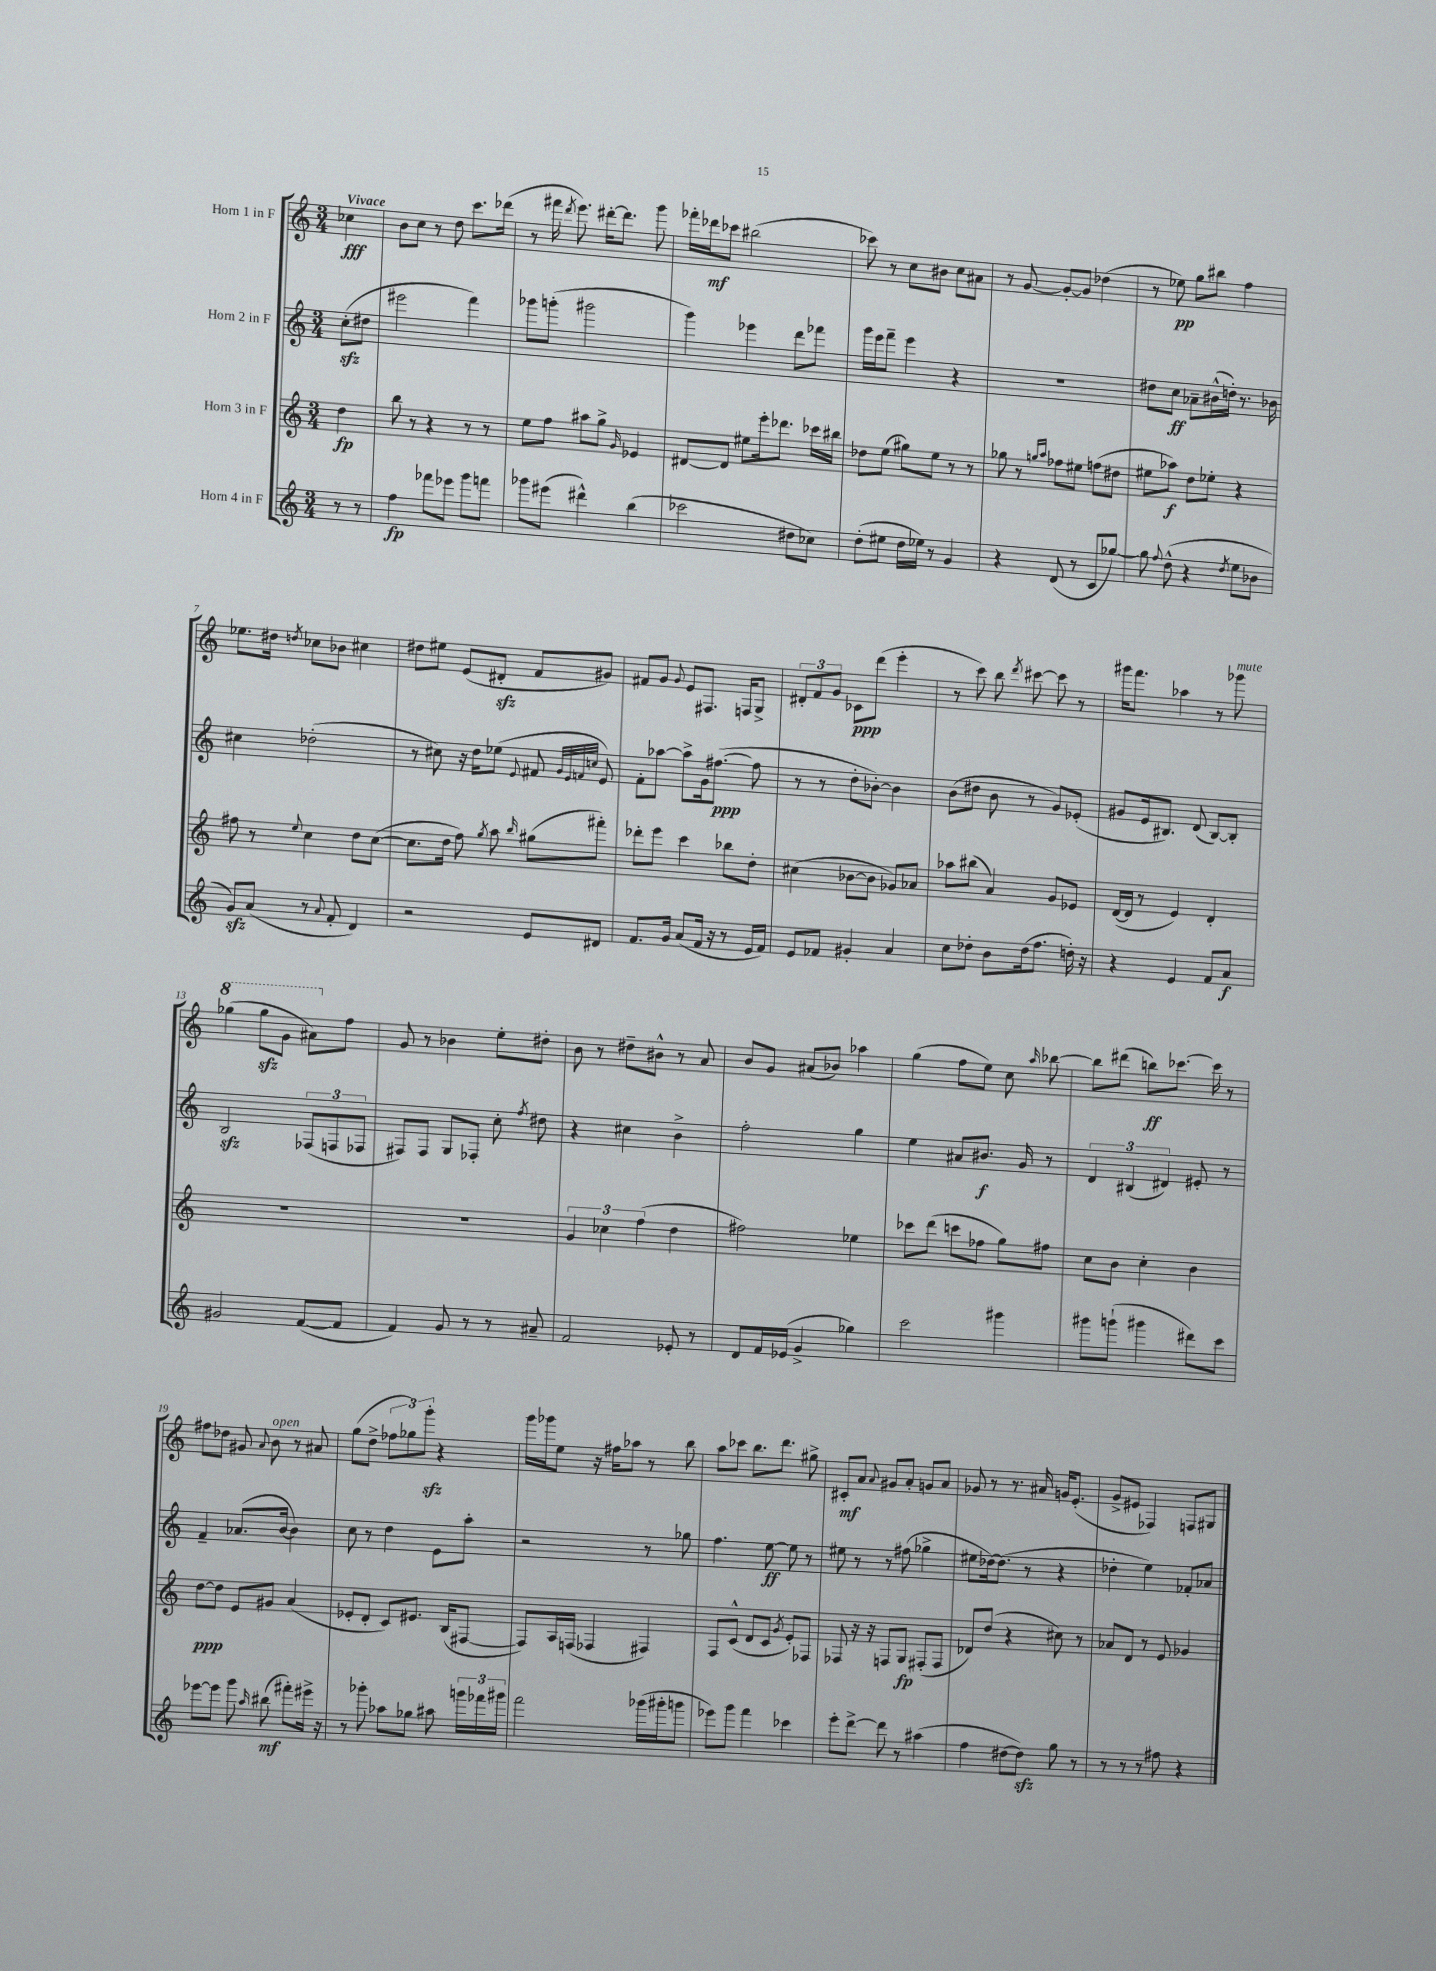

**kern	**dynam	**kern	**dynam	**kern	**dynam	**kern	**dynam
*part4	*part4	*part3	*part3	*part2	*part2	*part1	*part1
*staff4	*staff4	*staff3	*staff3	*staff2	*staff2	*staff1	*staff1
*I"Horn 4 in F	*	*I"Horn 3 in F	*	*I"Horn 2 in F	*	*I"Horn 1 in F	*
*clefG2	*	*clefG2	*	*clefG2	*	*clefG2	*
*k[]	*	*k[]	*	*k[]	*	*k[]	*
*M3/4	*	*M3/4	*	*M3/4	*	*M3/4	*
=	=	=	=	=	=	=	=
!	!	!	!	!	!	!LO:TX:a:B:t=Vivace	!
8r	.	4dd\	fp	(8cczz'\L	.	4cc-X\	fff
8r	.	.	.	8dd#X\J	.	.	.
=1	=1	=1	=1	=1	=1	=1	=1
4ff\	fp	8bb\	.	2eee#X\	.	8b\L	.
.	.	8r	.	.	.	8cc\J	.
8fff-X\L	.	4r	.	.	.	8r	.
8eee-X\J	.	.	.	.	.	8dd\	.
8ggg\L	.	8r	.	4fff\)	.	8.ccc\L	.
8fffn\J	.	8r	.	.	.	.	.
.	.	.	.	.	.	(16ddd-X\Jk	.
=2	=2	=2	=2	=2	=2	=2	=2
8ggg-X\L	.	8ee\L	.	8ggg-X\L	.	8r	.
(8eee#X\J	.	8ff\J	.	(8gggn'\J	.	16fff#X\	.
.	.	.	.	.	.	8qddd/	.
.	.	.	.	.	.	8.eee\)	.
4ddd#X^^\)	.	8aa#X\L	.	2ggg#X\	.	.	.
.	.	8gg^\J	.	.	.	[16ddd#X'\KL	.
.	.	.	.	.	.	8.ddd#\J]	.
.	.	16qqg/	.	.	.	.	.
(4bb\	.	4e-X/	.	.	.	.	.
.	.	.	.	.	.	8ggg\	.
=3	=3	=3	=3	=3	=3	=3	=3
2ccc-X\	.	[8d#X/L	.	4ggg\)	.	16fff-X'\LL	.
.	.	.	.	.	.	16ddd-X\J	mf
.	.	8d#/J]	.	.	.	8ccc-X\J	.
.	.	8ee#X\L	.	4eee-X\	.	(2bb#X\	.
.	.	16eee'\k	.	.	.	.	.
.	.	8.ddd-X\J	.	.	.	.	.
8dd#X\L	.	.	.	8ddd\L	.	.	.
8cc-X\J)	.	16ccc-X\LL	.	8fff-X\J	.	.	.
.	.	16bb#X\JJ	.	.	.	.	.
=4	=4	=4	=4	=4	=4	=4	=4
(8dd'\L	.	8dd-X\L	.	16ggg\LL	.	8ccc-X\)	.
.	.	.	.	16eee\J	.	.	.
8ee#X\J	.	(8ee\J	.	8fff~\J	.	8r	.
16dd\LL	.	8gg#X\L)	.	4eee\	.	8cc\L	.
16ee-X\JJ)	.	.	.	.	.	.	.
8r	.	8ee\J	.	.	.	8b#X\J	.
4g/	.	8r	.	4r	.	8cc\L	.
.	.	8r	.	.	.	8a#X\J	.
=5	=5	=5	=5	=5	=5	=5	=5
4r	.	8gg-X\	.	2.r	.	8r	.
.	.	8r	.	.	.	[8g/	.
.	.	16qqggn/LL	.	.	.	.	.
.	.	16qqaa/JJ	.	.	.	.	.
(8d/	.	8ff-X\L	.	.	.	8g'/L_	.
8r	.	8ee#X\J	.	.	.	8g/J]	.
8c/L	.	(8ffn\L	.	.	.	(4dd-X\	.
[8gg-X/J)	.	8dd#X\J	.	.	.	.	.
=6	=6	=6	=6	=6	=6	=6	=6
8gg-\]	.	8ee#X\L	.	8dd#X\L	.	8r	.
8qqff/	.	.	.	.	.	.	.
(8dd^^\	.	8aa-X\J)	f	8cc\J	ff	8ee-X\)	pp
4r	.	8dd\L	.	8a-X~\L	.	8gg\L	.
.	.	8ee-X'\J	.	(16b#X^^\L	.	8bb#X\J	.
.	.	.	.	16ddn'\JJ)	.	.	.
8qdd/	.	.	.	.	.	.	.
8ee\L	.	4r	.	8.r	.	4ff\	.
8b-X\J	.	.	.	.	.	.	.
.	.	.	.	16b-X\	.	.	.
!!LO:LB:g=z
=7	=7	=7	=7	=7	=7	=7	=7
8gzz/L)	.	8ff#X\	.	4cc#X\	.	8.ee-X\L	.
(8a/J	.	8r	.	.	.	.	.
.	.	.	.	.	.	16dd#X\Jk	.
.	.	8qqee/	.	.	.	8qddn/	.
8r	.	4cc\	.	(2dd-X'\	.	8cc-X\L	.
8qqa/	.	.	.	.	.	.	.
8f'/	.	.	.	.	.	8b-X\J	.
4d/)	.	8dd\L	.	.	.	4cc#X\	.
.	.	([8cc\J	.	.	.	.	.
=8	=8	=8	=8	=8	=8	=8	=8
2r	.	8.cc\L]	.	8r	.	8dd#X\L	.
.	.	.	.	8cc#X\)	.	8ee#X\J	.
.	.	16dd\Jk	.	.	.	.	.
.	.	8ff\)	.	16r	.	(8e/L	.
.	.	.	.	16dd\KL	.	.	.
.	.	8qgg/	.	.	.	.	.
.	.	8aa\	.	(8ee-X\J	.	8d#Xzz'/J	.
.	.	16qqbb/	.	8qqe/	.	.	.
8e/L	.	(8gg#X\L	.	8f#X/	.	8f/L	.
.	.	.	.	32qqg/LLL	.	.	.
.	.	.	.	32qqe/	.	.	.
.	.	.	.	32qqfn/	.	.	.
.	.	.	.	32qqccn/JJJ	.	.	.
8d#X/J	.	8fff#X'\J)	.	8e/)	.	8g#X/J)	.
=9	=9	=9	=9	=9	=9	=9	=9
8.f/L	.	8ddd-X'\L	.	8f'\L	.	8f#X/L	.
.	.	8eee\J	.	[8aa-X\J	.	8g/J	.
16g/Jk	.	.	.	.	.	.	.
.	.	.	.	.	.	8qqg/	.
(8a/L	.	4ccc\	.	8aa-^\L]	.	8e/L	.
16f/Jk	.	.	.	16g\k	.	8.F#X/J	.
16r	.	.	.	([8.ff#X\J	ppp	.	.
8r	.	8bb-X\L	.	.	.	.	.
.	.	.	.	.	.	16Fn/KL	.
16e/LL	.	8dd'\J	.	8ff#\]	.	8G^/J	.
16f/JJ)	.	.	.	.	.	.	.
=10	=10	=10	=10	=10	=10	=10	=10
8e/L	.	(4cc#X\	.	8r	.	12d#X'/L	.
.	.	.	.	.	.	12f/	.
8f-X/J	.	.	.	8r	.	.	.
.	.	.	.	.	.	12g/J	.
4g#X'/	.	[8b-X\L	.	8dd'\L	.	8c-X\L	ppp
.	.	8b-\J]	.	[8b-X'\J)	.	(8ddd\J	.
4a/	.	8g-X/L)	.	4b-\]	.	4eee'\	.
.	.	8a-X/J	.	.	.	.	.
=11	=11	=11	=11	=11	=11	=11	=11
8cc\L	.	8aa-X\L	.	(8b\L	.	8r	.
8dd-X'\J	.	(8bb#X\J	.	8dd#X\J	.	8ccc\)	.
8b\L	.	4a/)	.	8b\	.	8bb\	.
.	.	.	.	.	.	8qddd/	.
(16dd-\k	.	.	.	8r	.	[8ccc#X\	.
8.ff\J	.	.	.	.	.	.	.
.	.	8g/L	.	8g/L)	.	8ccc#\]	.
16ddn'\)	.	8e-X/J	.	(8e-X'/J	.	8r	.
16r	.	.	.	.	.	.	.
=12	=12	=12	=12	=12	=12	=12	=12
4r	.	([16d/LL	.	8g#X/L	.	16ggg#X\KL	.
.	.	16d/JJ]	.	.	.	8.fff\J	.
.	.	8r	.	16e/k	.	.	.
.	.	.	.	8.B#X/J)	.	.	.
4e/	.	4e/)	.	.	.	4aa-X\	.
.	.	.	.	(8d/	.	.	.
8f/L	.	4d'/	.	[8B#/L)	.	8r	.
!	!	!	!	!	!	!LO:TX:a:i:t=mute	!
8a/J	f	.	.	8B#'/J]	.	8ggg-X\	.
!!LO:LB:g=z
=13	=13	=13	=13	=13	=13	=13	=13
*	*	*	*	*	*	*8va	*
2g#X/	.	2.r	.	2Bzz/	.	(4ggg-X\	.
.	.	.	.	.	.	8ggg-zz\L	.
.	.	.	.	.	.	8gg\J	.
([8f/L	.	.	.	(12F-X/L	.	8aa#X\L)	.
.	.	.	.	12Fn/	.	.	.
*	*	*	*	*	*	*X8va	*
8f/J]	.	.	.	.	.	8ff\J	.
.	.	.	.	12F-X/J	.	.	.
=14	=14	=14	=14	=14	=14	=14	=14
4f/)	.	2.r	.	8F#X/L)	.	8g/	.
.	.	.	.	8F#/J	.	8r	.
8g/	.	.	.	8G/L	.	4b-X\	.
8r	.	.	.	8F-X'/J	.	.	.
8r	.	.	.	8cc'\	.	8ee'\L	.
.	.	.	.	8qff/	.	.	.
8a#X~/	.	.	.	8dd#X\	.	8dd#X'\J	.
=15	=15	=15	=15	=15	=15	=15	=15
2f/	.	6g/	.	4r	.	8b\	.
.	.	.	.	.	.	8r	.
.	.	6cc-X\	.	.	.	.	.
.	.	.	.	4cc#X\	.	8dd#X~\L	.
.	.	(6ff\	.	.	.	.	.
.	.	.	.	.	.	8b#X^^\J	.
8e-X'/	.	4dd\	.	4b^\	.	8r	.
8r	.	.	.	.	.	8a/	.
=16	=16	=16	=16	=16	=16	=16	=16
8d/L	.	2ff#X\)	.	2ff'\	.	8b/L	.
16f/L	.	.	.	.	.	8g/J	.
(16e-X/JJ	.	.	.	.	.	.	.
4g^/	.	.	.	.	.	(8a#X/L	.
.	.	.	.	.	.	8b-X/J)	.
4gg-X\)	.	4ee-X\	.	4gg\	.	4aa-X\	.
=17	=17	=17	=17	=17	=17	=17	=17
2ccc\	.	8ccc-X\L	.	4ee\	.	(4gg\	.
.	.	(8ddd\J	.	.	.	.	.
.	.	8cccn\L	.	8a#X/L	.	8ff\L	.
.	.	8ff-X\J	.	8.b#X/J	f	8ee\J)	.
4ggg#X\	.	8gg\L)	.	.	.	8cc\	.
.	.	.	.	16g/	.	.	.
.	.	.	.	.	.	16qqaa/	.
.	.	8ff#X\J	.	8r	.	[8bb-X\	.
=18	=18	=18	=18	=18	=18	=18	=18
8ggg#X\L	.	8cc\L	.	6d/	.	8bb-\L]	.
(8gggn`\J	.	8b\J	.	.	.	(8ddd#X\J	.
.	.	.	.	(6B#X/	.	.	.
4ggg#X\	.	4cc'\	.	.	.	8bbn\L)	ff
.	.	.	.	6d#X/)	.	.	.
.	.	.	.	.	.	[8.ccc-X\J	.
8ddd#X\L)	.	4b\	.	8e#X'/	.	.	.
.	.	.	.	.	.	16ccc-\]	.
8ccc\J	.	.	.	8r	.	8r	.
!!LO:LB:g=z
=19	=19	=19	=19	=19	=19	=19	=19
[8eee-X\L	.	[8dd\L	ppp	4f~/	.	8ff#X\L	.
8eee-\J]	.	8dd\J]	.	.	.	8dd-X\J	.
8ggg\	.	8e/L	.	(8.a-X/L	.	8g#X/	.
16qqaa/	.	.	.	.	.	8qqa/	.
!	!	!	!	!	!	!LO:TX:a:i:t=open	!
(8bb#X\	mf	8g#X/J	.	.	.	8b\	.
.	.	.	.	[16b/Jk	.	.	.
8fff#X'\L)	.	(4a/	.	4b\])	.	8r	.
16eee#X^\Jk	.	.	.	.	.	8a#X/	.
16r	.	.	.	.	.	.	.
=20	=20	=20	=20	=20	=20	=20	=20
8r	.	8e-X'/L	.	8cc\	.	(8gg\L	.
8ggg-X'\	.	8d'/J	.	8r	.	8dd^\J	.
8aa-X\L	.	8c/L)	.	4dd\	.	12ff-X\L	.
.	.	.	.	.	.	12gg-X\)	.
8gg-X\J	.	8.e#X/J	.	.	.	.	.
.	.	.	.	.	.	12gggzz'\J	.
8aa#X\	.	.	.	8e\L	.	4r	.
.	.	(16B/KL	.	.	.	.	.
24gggn\LL	.	[8F#X/J	.	8aa'\J	.	.	.
24fff-X\	.	.	.	.	.	.	.
24ggg#X\JJ	.	.	.	.	.	.	.
=21	=21	=21	=21	=21	=21	=21	=21
2fff\	.	8F#/L])	.	2r	.	16ggg\LL	.
.	.	.	.	.	.	16ggg-X\J	.
.	.	16A/L	.	.	.	8ee\J	.
.	.	(16Fn/JJ	.	.	.	.	.
.	.	4F-X/	.	.	.	16r	.
.	.	.	.	.	.	16ff#X\KL	.
.	.	.	.	.	.	8aa-X\J	.
(16ggg-X\LL	.	4F#X/)	.	8r	.	8r	.
16ggg#X'\J	.	.	.	.	.	.	.
8gggn\J	.	.	.	8gg-X\	.	8bb\	.
=22	=22	=22	=22	=22	=22	=22	=22
8eee-X\L)	.	8F/L	.	4.ff\	.	8aa\L	.
8ggg\J	.	(8c^^/J	.	.	.	8ccc-X\J	.
4fff\	.	8d/L	.	.	.	8.bb\L	.
.	.	8c/J	.	[8ee\	ff	.	.
.	.	.	.	.	.	8.ddd\J	.
.	.	8qg/	.	.	.	.	.
4ccc-X\	.	8e'/L)	.	8ee\]	.	.	.
.	.	8F-X/J	.	8r	.	8gg#X^\	.
=23	=23	=23	=23	=23	=23	=23	=23
8eee'\L	.	8F-X/	.	8ee#X\	.	8c#X'/L	mf
[8ddd^\J	.	16r	.	8r	.	8a/J	.
.	.	16r	.	.	.	.	.
.	.	.	.	.	.	8qqa/	.
8ddd\]	.	8Fn/L	.	8r	.	8g#X/L	.
8r	.	8G/J	fp	(8ff#X\	.	8a'/J	.
(4aa#X\	.	(8F#X'/L	.	4gg-X^\	.	8gn/L	.
.	.	8F#/J	.	.	.	8a/J	.
=24	=24	=24	=24	=24	=24	=24	=24
4ff\	.	8d-X/L)	.	8ee#X\L	.	8g-X/	.
.	.	(8dd/J	.	[16dd-X\k)	.	8r	.
.	.	.	.	(8.dd-\J]	.	.	.
[8dd#X\L	.	4r	.	.	.	8.r	.
8dd#zz\J])	.	.	.	8r	.	.	.
.	.	.	.	.	.	16a#X/	.
8gg\	.	8cc#X\)	.	4r	.	16gn/KL	.
.	.	.	.	.	.	(8.e'/J	.
8r	.	8r	.	.	.	.	.
=25	=25	=25	=25	=25	=25	=25	=25
8r	.	8a-X/L	.	4dd-X'\	.	8g^/L	.
8r	.	8d/J	.	.	.	8e#X/J	.
8r	.	8r	.	4ee\)	.	4F-X/)	.
8ff#X\	.	8e/	.	.	.	.	.
4r	.	4g-X/	.	8f-X'/L	.	8Fn/L	.
.	.	.	.	8a-X/J	.	8G#X/J	.
==	==	==	==	==	==	==	==
*-	*-	*-	*-	*-	*-	*-	*-
